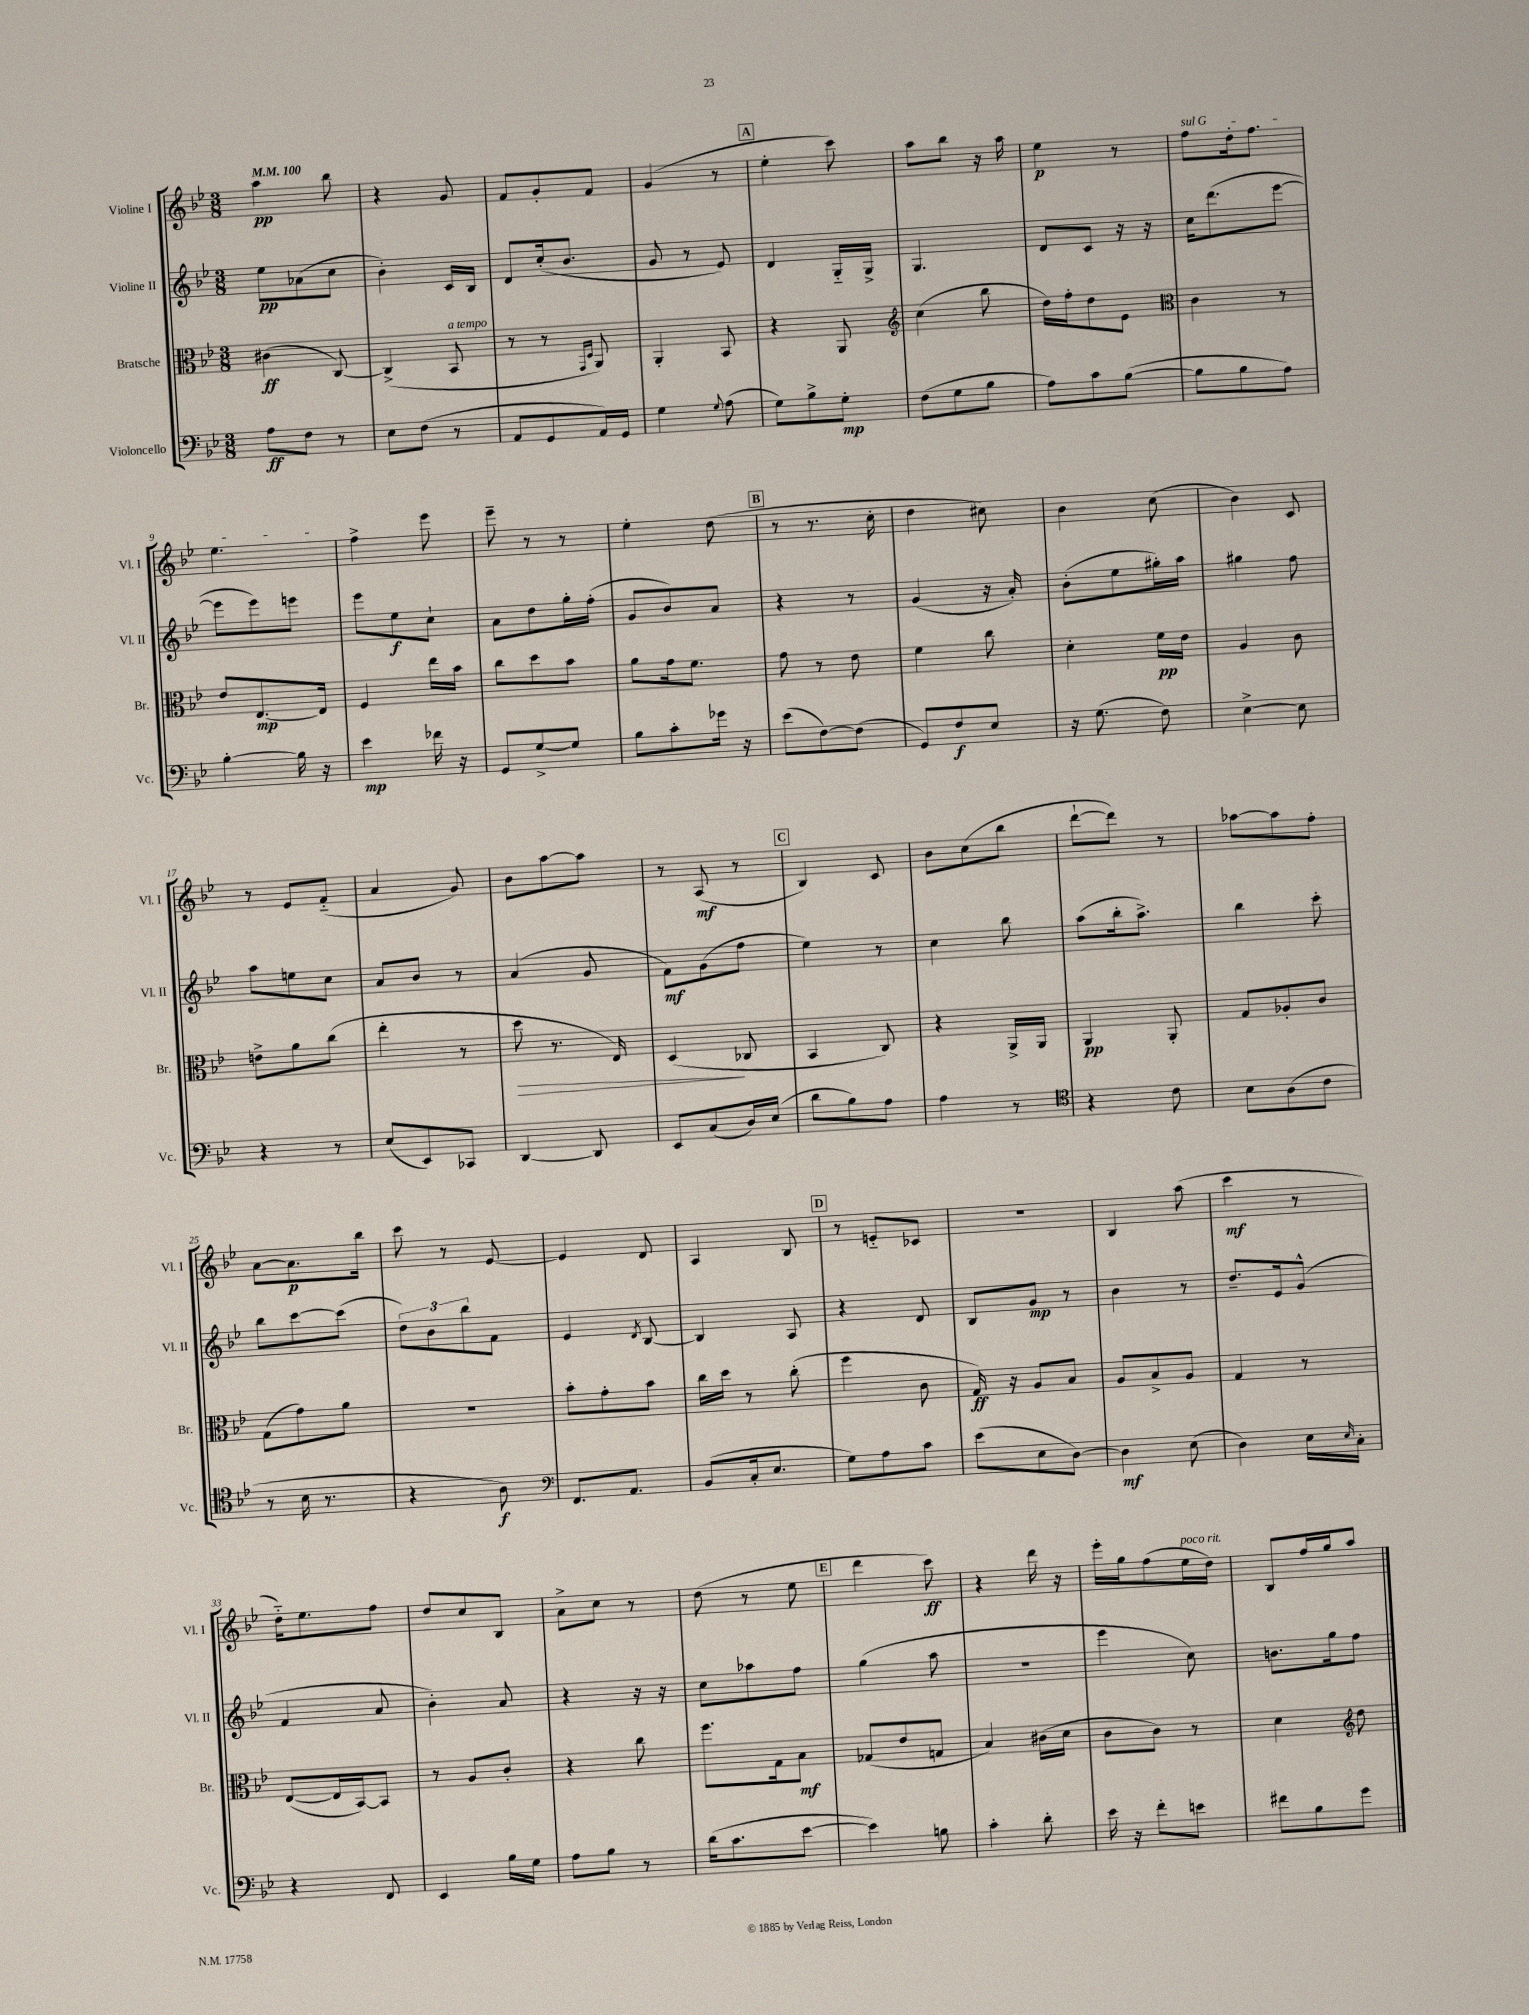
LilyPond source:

<<
\new StaffGroup <<
\new Staff = "s0" \with { instrumentName = "Violine I" shortInstrumentName = "Vl. I" } {
    \clef treble \key bes \major \numericTimeSignature \time 3/8 \tempo 4 = 100
    a''4\pp bes''8 |
    r4 g'8 |
    f'8 g'8-. f'8 |
    g'4( r8 |
    \mark \markup { \box "A" } ees''4-. c'''8) |
    a''8 bes''8 r16 a''16 |
    ees''4\p r8 |
    \once \override TextSpanner.bound-details.left.text = \markup { \italic "sul G" } f''8\startTextSpan d''16-. f''8. |
    ees''4.\stopTextSpan |
    f''4-> ees'''8 |
    ees'''8-- r8 r8 |
    ees''4-. d''8( |
    \mark \markup { \box "B" } r8 r8. c''16-. |
    d''4 cis''8) |
    bes'4 c''8( |
    bes'4) c'8 |
    r8 ees'8 f'8-_( |
    a'4 g'8) |
    bes'8 a''8~ a''8 |
    r8 a8\mf( r8 |
    \mark \markup { \box "C" } bes4) c'8 |
    bes'8 c''8( bes''8 |
    d'''8~-! d'''8) r8 |
    aes''8~ aes''8 f''8-. |
    a'8~ a'8.\p bes''16 |
    c'''8 r8 ees'8~ |
    ees'4 d'8 |
    a4 bes8 |
    \mark \markup { \box "D" } r8 e'8-_ ces'8 |
    R4. |
    bes4 a''8( |
    c'''4\mf r8 |
    d''16-_) ees''8. f''8 |
    d''8 c''8 bes8 |
    a'8-> c''8 r8 |
    d''8( r8 ees''8 |
    \mark \markup { \box "E" } d'''4 c'''8\ff) |
    r4 d'''16 r16 |
    ees'''16-. g''16 f''8( ees''16^\markup { \italic "poco rit." } d''16) |
    bes8 f''16 g''16 a''8 \bar "|." |
}
\new Staff = "s1" \with { instrumentName = "Violine II" shortInstrumentName = "Vl. II" } {
    \clef treble \key bes \major \numericTimeSignature \time 3/8
    ees''8\pp aes'8( c''8 |
    bes'4-.) c'16 bes16 |
    d'8 c''16-.( bes'8. |
    g'8 r8 ees'8) |
    \mark \markup { \box "A" } d'4 g16-_ g16-> |
    g4. |
    d'8 c'8 r16 r16 |
    c''16 d'''8.( ees'''8~ |
    ees'''8 ees'''8) e'''8 |
    ees'''8 ees''8\f c''8-! |
    a'8 d''8 g''16-. f''16-.( |
    g'8 bes'8) a'8 |
    \mark \markup { \box "B" } r4 r8 |
    g'4( r16 a'16-.) |
    bes'8-.( ees''8 gis''16-.) a''16 |
    gis''4 f''8 |
    a''8 e''8 c''8 |
    a'8 bes'8 r8 |
    a'4( g'8 |
    f'8\mf) g'8( f''8 |
    \mark \markup { \box "C" } ees''4) r8 |
    c''4 bes''8 |
    a''8( bes''16-. a''8.->) |
    bes''4 c'''8-. |
    bes''8 c'''8~ c'''8( |
    \tuplet 3/2 { d''8) bes'8 bes''8 } f'8 |
    ees'4 \acciaccatura { d'8 } bes8~ |
    bes4 a8 |
    \mark \markup { \box "D" } r4 d'8 |
    bes8 g'8\mp r8 |
    bes'4 r8 |
    d''8.-- ees'16 g'8-^( |
    f'4 a'8 |
    bes'4-.) a'8 |
    r4 r16 r16 |
    c''8 aes''8 f''8 |
    \mark \markup { \box "E" } g''4( a''8 |
    R4. |
    ees'''4 c''8) |
    b'8. g''16 f''8 \bar "|." |
}
\new Staff = "s2" \with { instrumentName = "Bratsche" shortInstrumentName = "Br." } {
    \clef alto \key bes \major \numericTimeSignature \time 3/8
    cis'4\ff( c8~) |
    c4->( bes,8^\markup { \italic "a tempo" } |
    r8 r8 \grace { g,16 d16 } a,8) |
    a,4-. bes,8 |
    \mark \markup { \box "A" } r4 a,8 |
    \clef treble c''4( bes''8 |
    d''16) f''16-. d''8 ees'8 |
    \clef alto c'4 r8 |
    ees'8 ees8.~\mp ees16 |
    f4 ees''16 bes'16 |
    c''8 d''8 bes'8 |
    a'8 g'16 f'8. |
    \mark \markup { \box "B" } g'8 r8 ees'8 |
    f'4 c''8 |
    d'4-. f'16\pp ees'16 |
    a4 c'8 |
    e'8-> a'8 c''8( |
    ees''4-. r8 |
    d''8\> r8. ees16) |
    d4\!( ces8 |
    \mark \markup { \box "C" } bes,4 c8) |
    r4 a,16-> a,16 |
    a,4\pp a,8-. |
    g8 aes8-. c'8 |
    g8( g'8) a'8 |
    r4. |
    bes'8-. g'8-. bes'8 |
    c''16 d''16 r8 c''8-.( |
    \mark \markup { \box "D" } f''4 c'8 |
    g16\ff) r16 a8 bes8 |
    a8 bes8-> a8 |
    g4 r8 |
    ees8~( ees16 bes,16~) bes,8 |
    r8 a8 c'8-. |
    r4 c''8 |
    f''8. g16 bes8\mf |
    \mark \markup { \box "E" } ges8( ees'8 g8 |
    bes4) cis'16( d'16 |
    c'8 c'8) r8 |
    d'4 \clef treble d''8 \bar "|." |
}
\new Staff = "s3" \with { instrumentName = "Violoncello" shortInstrumentName = "Vc." } {
    \clef bass \key bes \major \numericTimeSignature \time 3/8
    a8\ff f8 r8 |
    ees8 f8( r8 |
    a,8 g,8 a,16) g,16 |
    g4 \appoggiatura { g8 } a8( |
    \mark \markup { \box "A" } g8) bes8-> g8-.\mp |
    f8( g8 bes8 |
    a8) c'8 bes8~( |
    bes8 bes8 a8) |
    bes4~-. bes16 r16 |
    ees'4\mp fes'16 r16 |
    g,8 g8~-> g8 |
    bes8 c'8-. ges'16 r16 |
    \mark \markup { \box "B" } ees'8( f8~) f8( |
    g,8) f8\f ees8 |
    r16 g8.( f8) |
    ees4~-> ees8 |
    r4 r8 |
    ees8( ees,8) ces,8 |
    d,4~ d,8 |
    ees,8 c8( d16) ees16( |
    \mark \markup { \box "C" } d'8 bes8) a8 |
    a4 r8 |
    \clef tenor r4 c'8 |
    bes8 a8( c'8 |
    r8 bes16 r8. |
    r4 a8\f) |
    \clef bass f,8. a,8. |
    bes,8( c16-. ees8. |
    \mark \markup { \box "D" } g8) a8 c'8 |
    ees'8( ees8 d8~) |
    d4\mf ees8( |
    d4) ees16 \grace { ees16 } c16-. |
    r4 f,8 |
    ees,4 bes16 g16 |
    a8 bes8 r8 |
    d'16( c'8. ees'8~ |
    \mark \markup { \box "E" } ees'4) b8 |
    c'4-. d'8-. |
    ees'16 r16 f'8-. e'8 |
    fis'8 bes8 g'8 \bar "|." |
}
>>
>>
